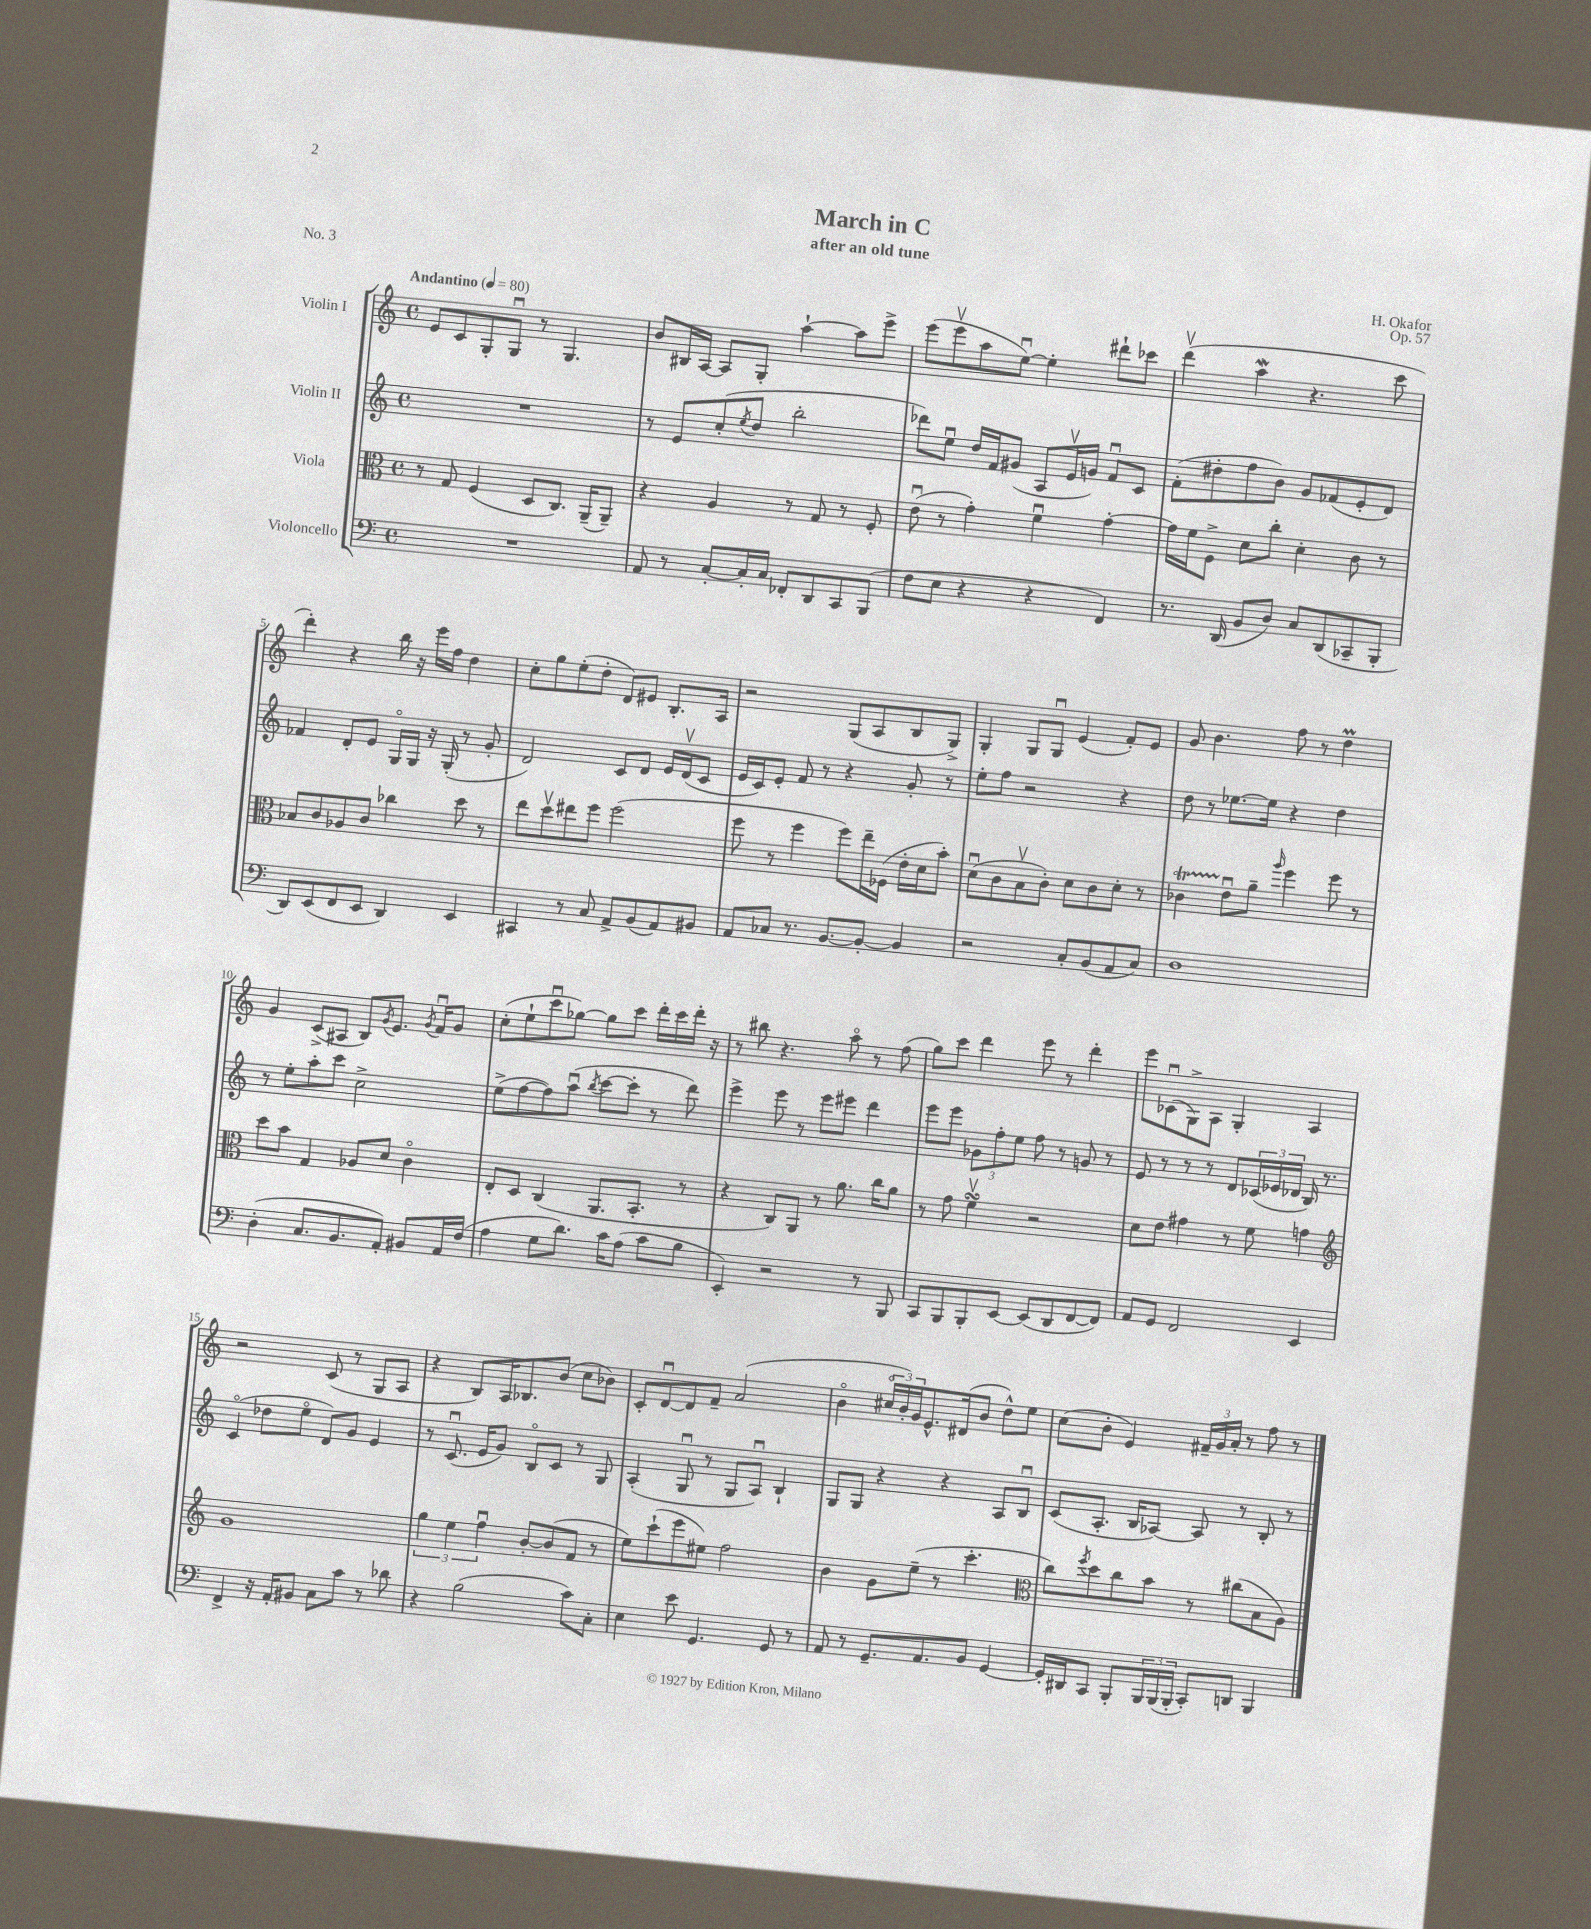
\header { title = "March in C" composer = "H. Okafor" subtitle = "after an old tune" opus = "Op. 57" piece = "No. 3" }
<<
\new StaffGroup <<
\new Staff = "s0" \with { instrumentName = "Violin I" } {
    \clef treble \key c \major \defaultTimeSignature \time 4/4 \tempo "Andantino" 4 = 80
    e'8 c'8 g8-. g8\downbow r8 g4. |
    b'8 bis16 a16~ a8 g8-. a''4~-! a''8 e'''8-> |
    e'''8( e'''8\upbow a''8 e''8~\downbow) e''4-. dis'''8-! ces'''8 |
    d'''4\upbow( a''4\mordent r4. c'''8 |
    d'''4-.) r4 b''16 r16 e'''16 f''16 d''4 |
    c''8-. g''8 e''8-.( d''8-. d'8) eis'8 b8.-. a16 |
    r2 g8( a8 b8 g8->) |
    g4-. g8 g8\downbow e'4( f'8-.) e'8 |
    g'8 b'4. f''8 r8 d''4\prall |
    g'4 c'8->( ais8 b8) \acciaccatura { g'8 } e'8. \acciaccatura { g'8 } f'16\downbow g'8 |
    c''8-.( e''8-! c'''8\downbow ges''8~) ges''8 c'''8 d'''16-. c'''16 d'''16-. r16 |
    r8 bis''8 r4. a''8\flageolet r8 f''8( |
    g''8) c'''8 d'''4 e'''8 r8 d'''4-. |
    e'''8 ces'8\downbow( g8->) a8 g4-. a4 |
    r2 c'8( r8 g8 a8 |
    r4 b8) a16 bes8. b'8( c''8 bes'8) |
    c'8-. d'8~\downbow d'8 f'8-- a'2( |
    b'4\flageolet \tuplet 3/2 { cis''16\flageolet b'16-.) g'16 } e'8.-^ dis'16( b'8 d''8-^) e''8 |
    c''8( b'8-. e'4) \tuplet 3/2 { fis'16-- g'16 a'16-. } r8 f''8 r8 \bar "|." |
}
\new Staff = "s1" \with { instrumentName = "Violin II" } {
    \clef treble \key c \major \defaultTimeSignature \time 4/4
    R1 |
    r8 e'8 c''8-.( \acciaccatura { e''8 } d''8 b''2-. |
    des'''8) e''8\downbow d''16 f'16 gis'8( a8 e'16\upbow g'16) f'8\downbow c'8 |
    f'8-.( dis''8-. f''8 b'8) g'8 fes'8( e'8-. d'8) |
    fes'4 d'8-. e'8 g16\flageolet g16 r16 g16-.( r8 g'8-. |
    d'2) c'8 d'8 e'16 d'16\upbow( c'8 |
    e'16 c'16) e'8-. f'8 r8 r4 g'8-. r8 |
    e''8-. f''8 r2 r4 |
    d''8 r8 ees''8.~ ees''16 r4 d''4 |
    r8 e''8-. a''8-. c'''8 c''2-> |
    e''8->( f''8~ f''8) a''8\downbow( \acciaccatura { b''8 } c'''8~ c'''8-. r8 d'''8) |
    e'''4-> e'''8 r8 e'''8 eis'''8 d'''4 |
    e'''8 e'''8 \tuplet 3/2 { ges'8 f''8-. e''8 } f''8 r8 g'8 r8 |
    e'8 r8 r8 r8 d'8 \tuplet 3/2 { ces'16( ees'16 des'16 } b16) r8. |
    c'4\flageolet( des''8 e''8\flageolet d'8) g'8 e'4 |
    r8 c'8.\downbow( e'16 g'8) b8\flageolet c'8 r8 g8 |
    a4-.( g8\downbow r8 g8 a8\downbow) b4-! |
    g8 g8 r4 r4 a8 b8\downbow |
    c'8( a8.-. b16 aes8~) aes8 r8 b8-. r8 \bar "|." |
}
\new Staff = "s2" \with { instrumentName = "Viola" } {
    \clef alto \key c \major \defaultTimeSignature \time 4/4
    r8 g8 f4( d8 c8.) a,16--( a,8--) |
    r4 a4 r8 g8 r8 f8-. |
    e'8\downbow( r8 g'4-.) f'4\downbow g'4~-. |
    g'16 f'16 f8-> d'8 c''8-. d'4-. c'8 r8 |
    bes8 c'8 aes8 c'8 ces''4 d''8 r8 |
    e''8 d''8\upbow eis''8 f''8 f''2( |
    f''8 r8 f''4 f''8) e''16-- fes16( e'16-. d'16 b'8-.) |
    d'8\downbow( c'8 b8\upbow c'8-.) d'8 c'8 d'8-. r8 |
    ces'4\startTrillSpan e'8\downbow\stopTrillSpan a'8-- \grace { a''16 } f''4 f''8 r8 |
    d''8 b'8 g4 aes8 d'8 c'4\flageolet |
    e8-. d8 c4( a,8. b,8.-. r8 |
    r4 c8) a,8 r8 a'8. c''16 a'8 |
    r8 g'8 f'4\upbow\turn r2 |
    d'8 e'8 gis'4 r8 f'8 g'4 |
    \clef treble g'1 |
    \tuplet 3/2 { g''4 e''4 f''4\downbow } b'8~-. b'8( f'8 r8 |
    e''8) c'''8-!( e'''8 eis''8) f''2 |
    b'4 g'8 e''8--( r8 c'''4.-. |
    \clef alto c''8) \acciaccatura { f''8 } d''8 c''8 b'8 r8 cis''8( b8 a8) \bar "|." |
}
\new Staff = "s3" \with { instrumentName = "Violoncello" } {
    \clef bass \key c \major \defaultTimeSignature \time 4/4
    R1 |
    a,8 r8 c8~-. c16-. c16 fes,8-. d,8 c,8 b,,8( |
    f8 e8 r4 r4 f,4) |
    r8. d,16( b,8 d8) c8 d,8( ces,8-- b,,8-. |
    d,8) e,8( f,8 e,8 d,4) e,4 |
    cis,4 r8 c8 a,8-> b,8( a,8) bis,8 |
    a,8 ces8 r8. b,8.~ b,8~-. b,4 |
    r2 c8-. b,8( a,8 c8) |
    d1 |
    d4-.( c8. b,8. a,8-.) bis,8 a,16 f16( |
    a4 g8 d'8.) c'16 a8( c'8 b8 |
    e,4-.) r2 r8 b,,8 |
    c,8 b,,8 b,,8-. e,8~ e,8( d,8 f,8~ f,8) |
    a,8 g,8 f,2 e,4 |
    f,4-> r16 a,16-. bis,8 c8 c'8 r8 des'8 |
    r4 b2( c'8) c8-. |
    e4 e'8 g,4. g,8 r8 |
    a,8 r8 g,8.-- a,8. b,8 g,4~ |
    g,16-. dis,16 c,8 b,,8-. \tuplet 3/2 { b,,16 b,,16( b,,16-. } c,8-.) d,8 b,,4 \bar "|." |
}
>>
>>
